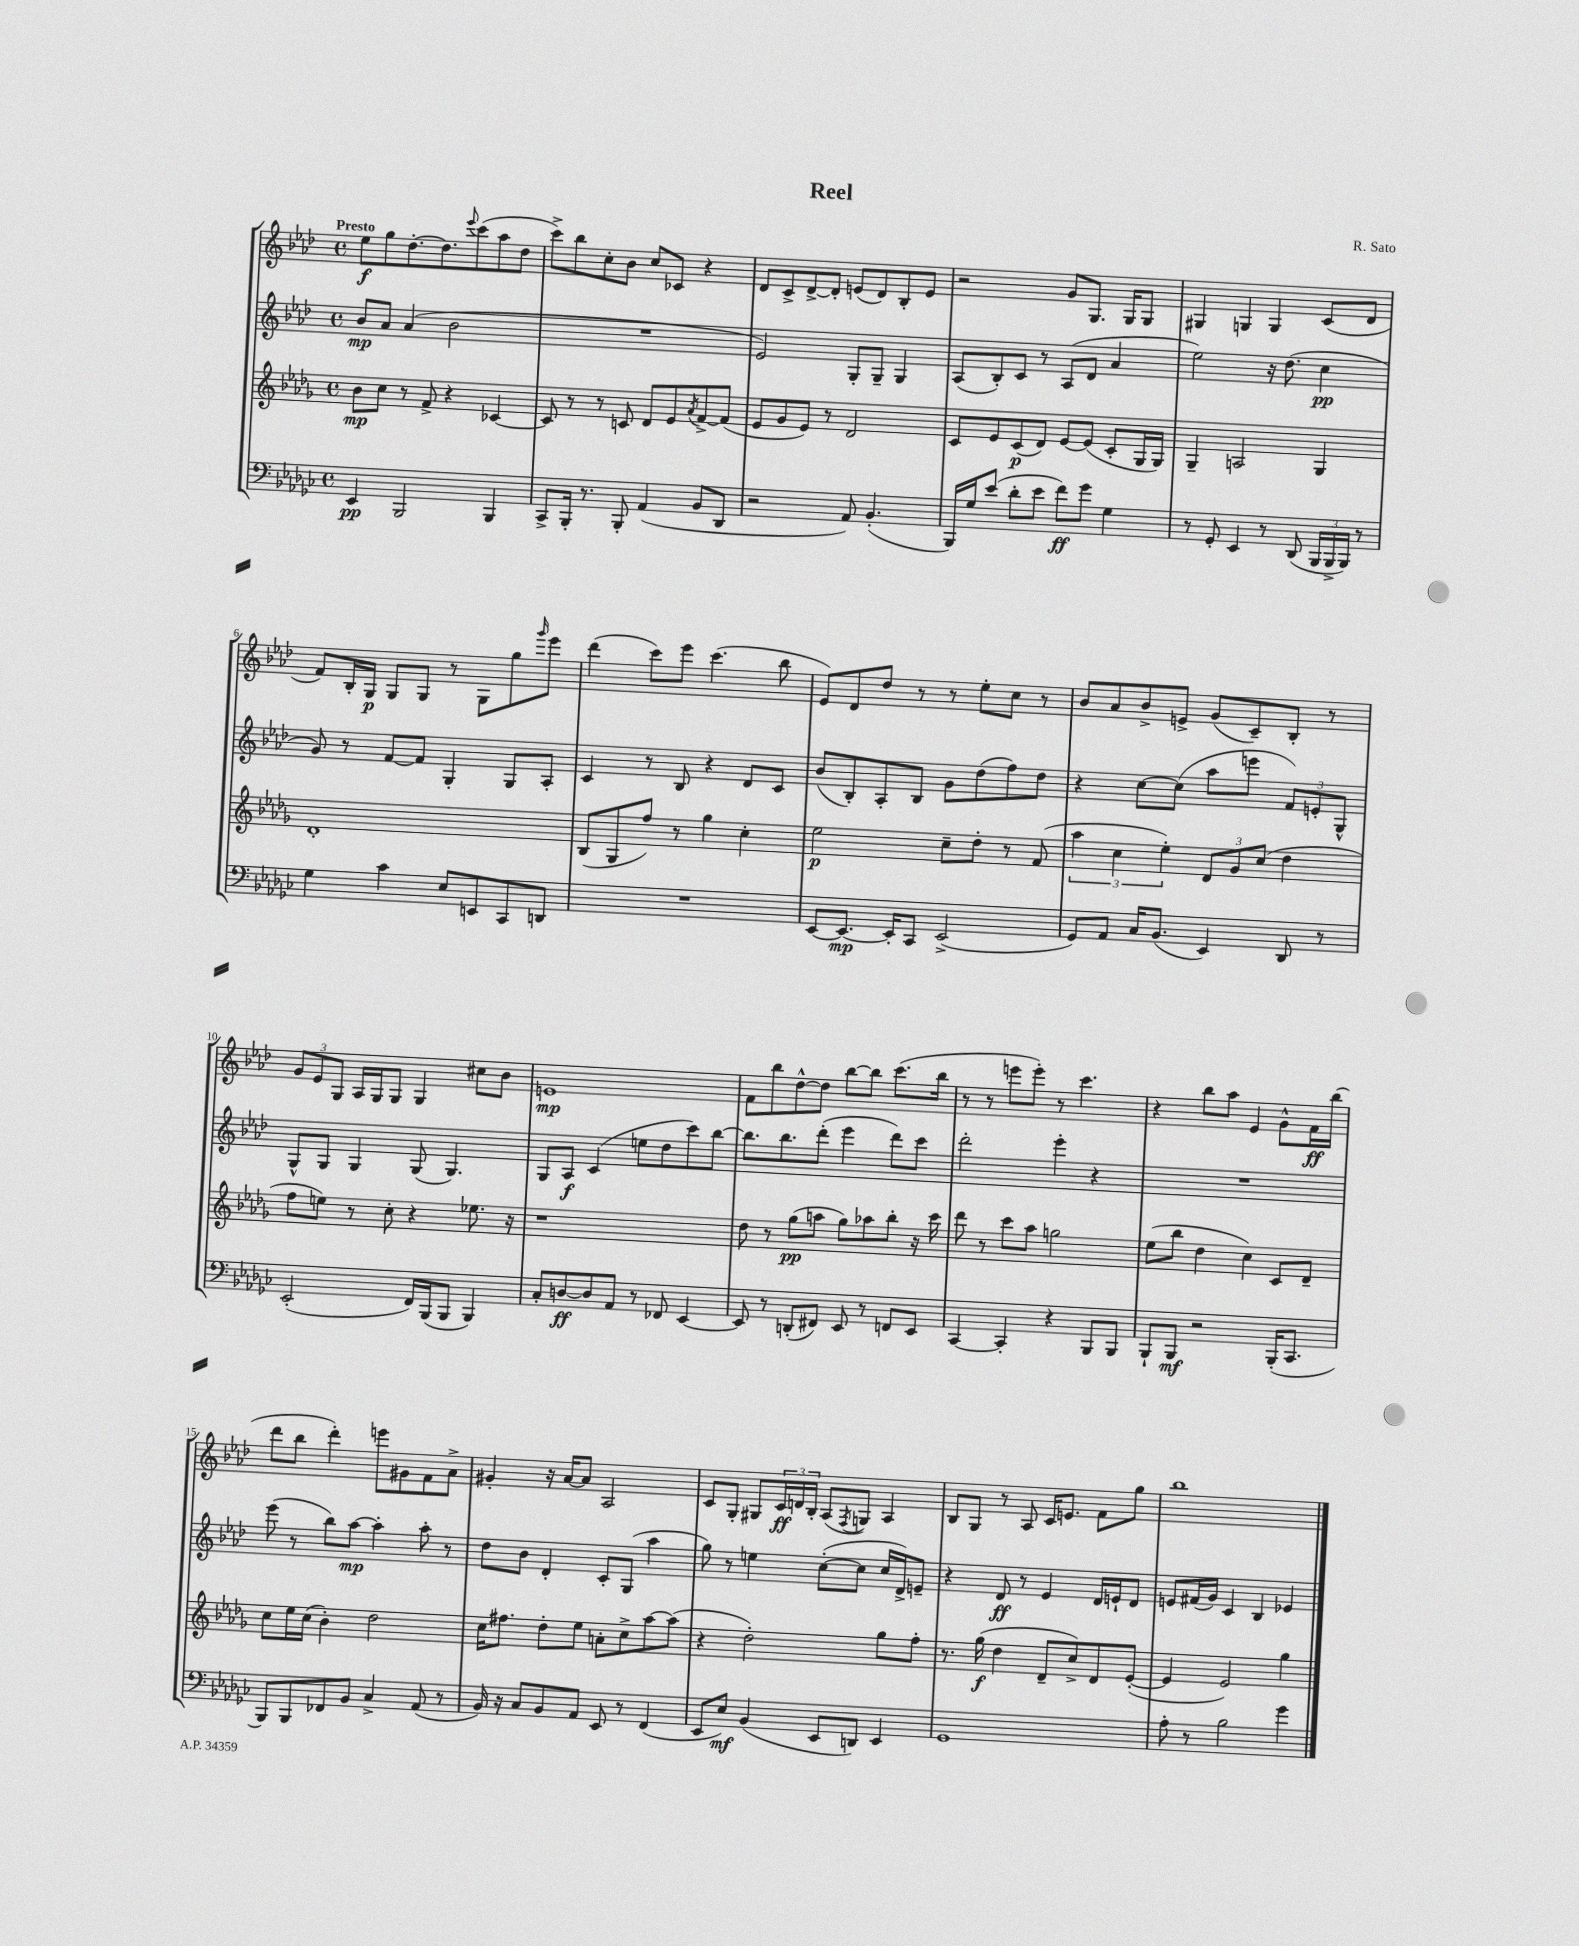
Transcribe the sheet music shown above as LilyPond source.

\header { title = "Reel" composer = "R. Sato" }
<<
\new StaffGroup <<
\new Staff = "s0" {
    \clef treble \key aes \major \defaultTimeSignature \time 4/4 \tempo "Presto"
    ees''8\f g''8 des''8.~-. des''8. \appoggiatura { ees'''8 } c'''8( aes''8 des''8 |
    c'''8->) bes''8 c''8-. bes'8 c''8 ces'8 r4 |
    des'8 c'8-> des'8~-> des'8-. e'8( des'8) bes8-. e'8 |
    r2 g'8 g8. g16 g8 |
    gis4 g4 g4 c'8( des'8 |
    f'8) bes16-. g16\p g8 g8 r8 g8 g''8 \grace { g'''16 } ees'''8 |
    des'''4( c'''8) ees'''8 c'''4.( bes''8 |
    ees'8) des'8 des''8 r8 r8 ees''8-. c''8 r8 |
    bes'8 aes'8 bes'8-> e'8-> g'8( c'8--) bes8-. r8 |
    \tuplet 3/2 { g'8 ees'8 g8 } aes16 g16 g8 g4 cis''8 bes'8 |
    e'1\mp |
    f'8 bes''8 des''8~-^ des''8 bes''8~ bes''8 c'''8.( bes''16 |
    r8 r8 e'''8 e'''8-.) r8 c'''4. |
    r4 bes''8 aes''8 ees'4 g'8-^ f'16\ff bes''16( |
    des'''8 bes''8 des'''4-.) e'''8 gis'8 f'8 aes'8-> |
    gis'4-. r16 aes'16~ aes'8 aes2 |
    c'8 g8-. gis8 \tuplet 3/2 { c'16\ff d'16 bes16-. } aes8( \acciaccatura { f8 } g8) aes4 |
    bes8 g8 r8 aes8 c'16 e'8. f'8 g''8 |
    bes''1 \bar "|." |
}
\new Staff = "s1" {
    \clef treble \key aes \major \defaultTimeSignature \time 4/4
    bes'8\mp aes'8 aes'4( bes'2 |
    R1 |
    ees'2) g8-. g8-- g4 |
    aes8( bes8-.) c'8 r8 aes8( des'8 aes'4 |
    ees''2) r16 des''8.( c''4\pp |
    g'8) r8 f'8~ f'8 g4-. g8 aes8-. |
    c'4 r8 bes8 r4 des'8 c'8 |
    bes'8( bes8-.) aes8-. bes8 g'8 des''8( f''8) des''8 |
    r4 c''8~ c''8( aes''8 e'''8 \tuplet 3/2 { f'8) e'8-. g8-^ } |
    g8-^ g8 g4 g8( g4.) |
    g8 aes8\f c'4( e''8 des''8 c'''8) bes''8~ |
    bes''8. bes''8. des'''8-.( ees'''4 des'''8) c'''8 |
    des'''2-. ees'''4-. r4 |
    R1 |
    ees'''8( r8 bes''8) aes''8~\mp aes''4-. aes''8-. r8 |
    des''8 bes'8 des'4-. c'8-. g8( aes''4 |
    g''8) r8 e''4 c''8~-.( c''8 c''16 des'16->) e'8-- |
    r4 des'8\ff r8 ees'4 des'16 e'16-! des'8 |
    e'8 fis'16( g'16) c'4 bes4 ees'4 \bar "|." |
}
\new Staff = "s2" {
    \clef treble \key des \major \defaultTimeSignature \time 4/4
    bes'8\mp c''8 r8 f'8-> r4 ces'4~ |
    ces'8 r8 r8 c'8 des'8 ees'8 \acciaccatura { aes'8 } f'8~-> f'8( |
    ees'8 ges'8 ees'8) r8 des'2 |
    c'8 ees'8 c'8\p( des'8) ees'8~ ees'8( c'8-. ges16 ges16) |
    ges4-- a2 ges4 |
    des'1-. |
    bes8( ges8 f''8) r8 ges''4 c''4-. |
    ees''2\p c''8-- des''8-. r8 f'8( |
    \tuplet 3/2 { aes''4 c''4 ees''4-.) } \tuplet 3/2 { des'8 ges'8 c''8( } des''4 |
    f''8 e''8) r8 c''8-. r4 ees''8. r16 |
    r1 |
    des''8 r8 ges''8\pp( a''8 ges''8) aes''8 bes''8-. r16 c'''16 |
    des'''8 r8 c'''8 aes''8 g''2 |
    ees''8( bes''8 des''4 c''4) c'8 des'8-- |
    c''8 ees''16 c''16( bes'4-.) des''2 |
    c''16 fis''8. des''8-. ees''8 a'8-. c''8-> aes''8~ aes''8( |
    r4 des''2-.) ges''8 f''8-. |
    r8. ges''16\f( des''4 des'8-- c''8->) des'8 ees'8~-.( |
    ees'4 ees'2) ges''4 \bar "|." |
}
\new Staff = "s3" {
    \clef bass \key ges \major \defaultTimeSignature \time 4/4
    ees,4\pp bes,,2 bes,,4 |
    ces,8-> bes,,16-. r8. bes,,8-. aes,4( bes,8 des,8 |
    r2 aes,8) bes,4.-.( |
    bes,,16) ges16 ees'8( des'8-. ees'8 f'8\ff) ges'8 ges4 |
    r8 ges,8-. ees,4 r8 des,8( \tuplet 3/2 { bes,,16 bes,,16-> bes,,16) } r8 |
    ges4 ces'4 ees8 e,8 ces,8 d,8 |
    R1 |
    ees,8~ ees,8.~\mp ees,16-. ces,8 ees,2->( |
    ges,8) aes,8 ces16 bes,8.( ees,4) des,8 r8 |
    ees,2-.( f,16) bes,,16( bes,,8 bes,,4) |
    ces8-. d8~\ff d8 aes,8 r8 fes,8 ees,4~ |
    ees,8 r8 d,8-.( fis,8) ees,8 r8 f,8 ees,8 |
    ces,4~ ces,4-. r4 bes,,8 bes,,8 |
    bes,,8-! bes,,8\mf r2 bes,,16-.( ces,8. |
    bes,,8) bes,,8 fes,8 bes,8 ces4-> aes,8( r8 |
    bes,16) r16 ces8 bes,8 aes,8 ees,8 r8 f,4( |
    ees,8 ees8\mf) bes,4( ees,8 d,8) ees,4 |
    ges,1 |
    aes8-. r8 bes2 ges'4 \bar "|." |
}
>>
>>
